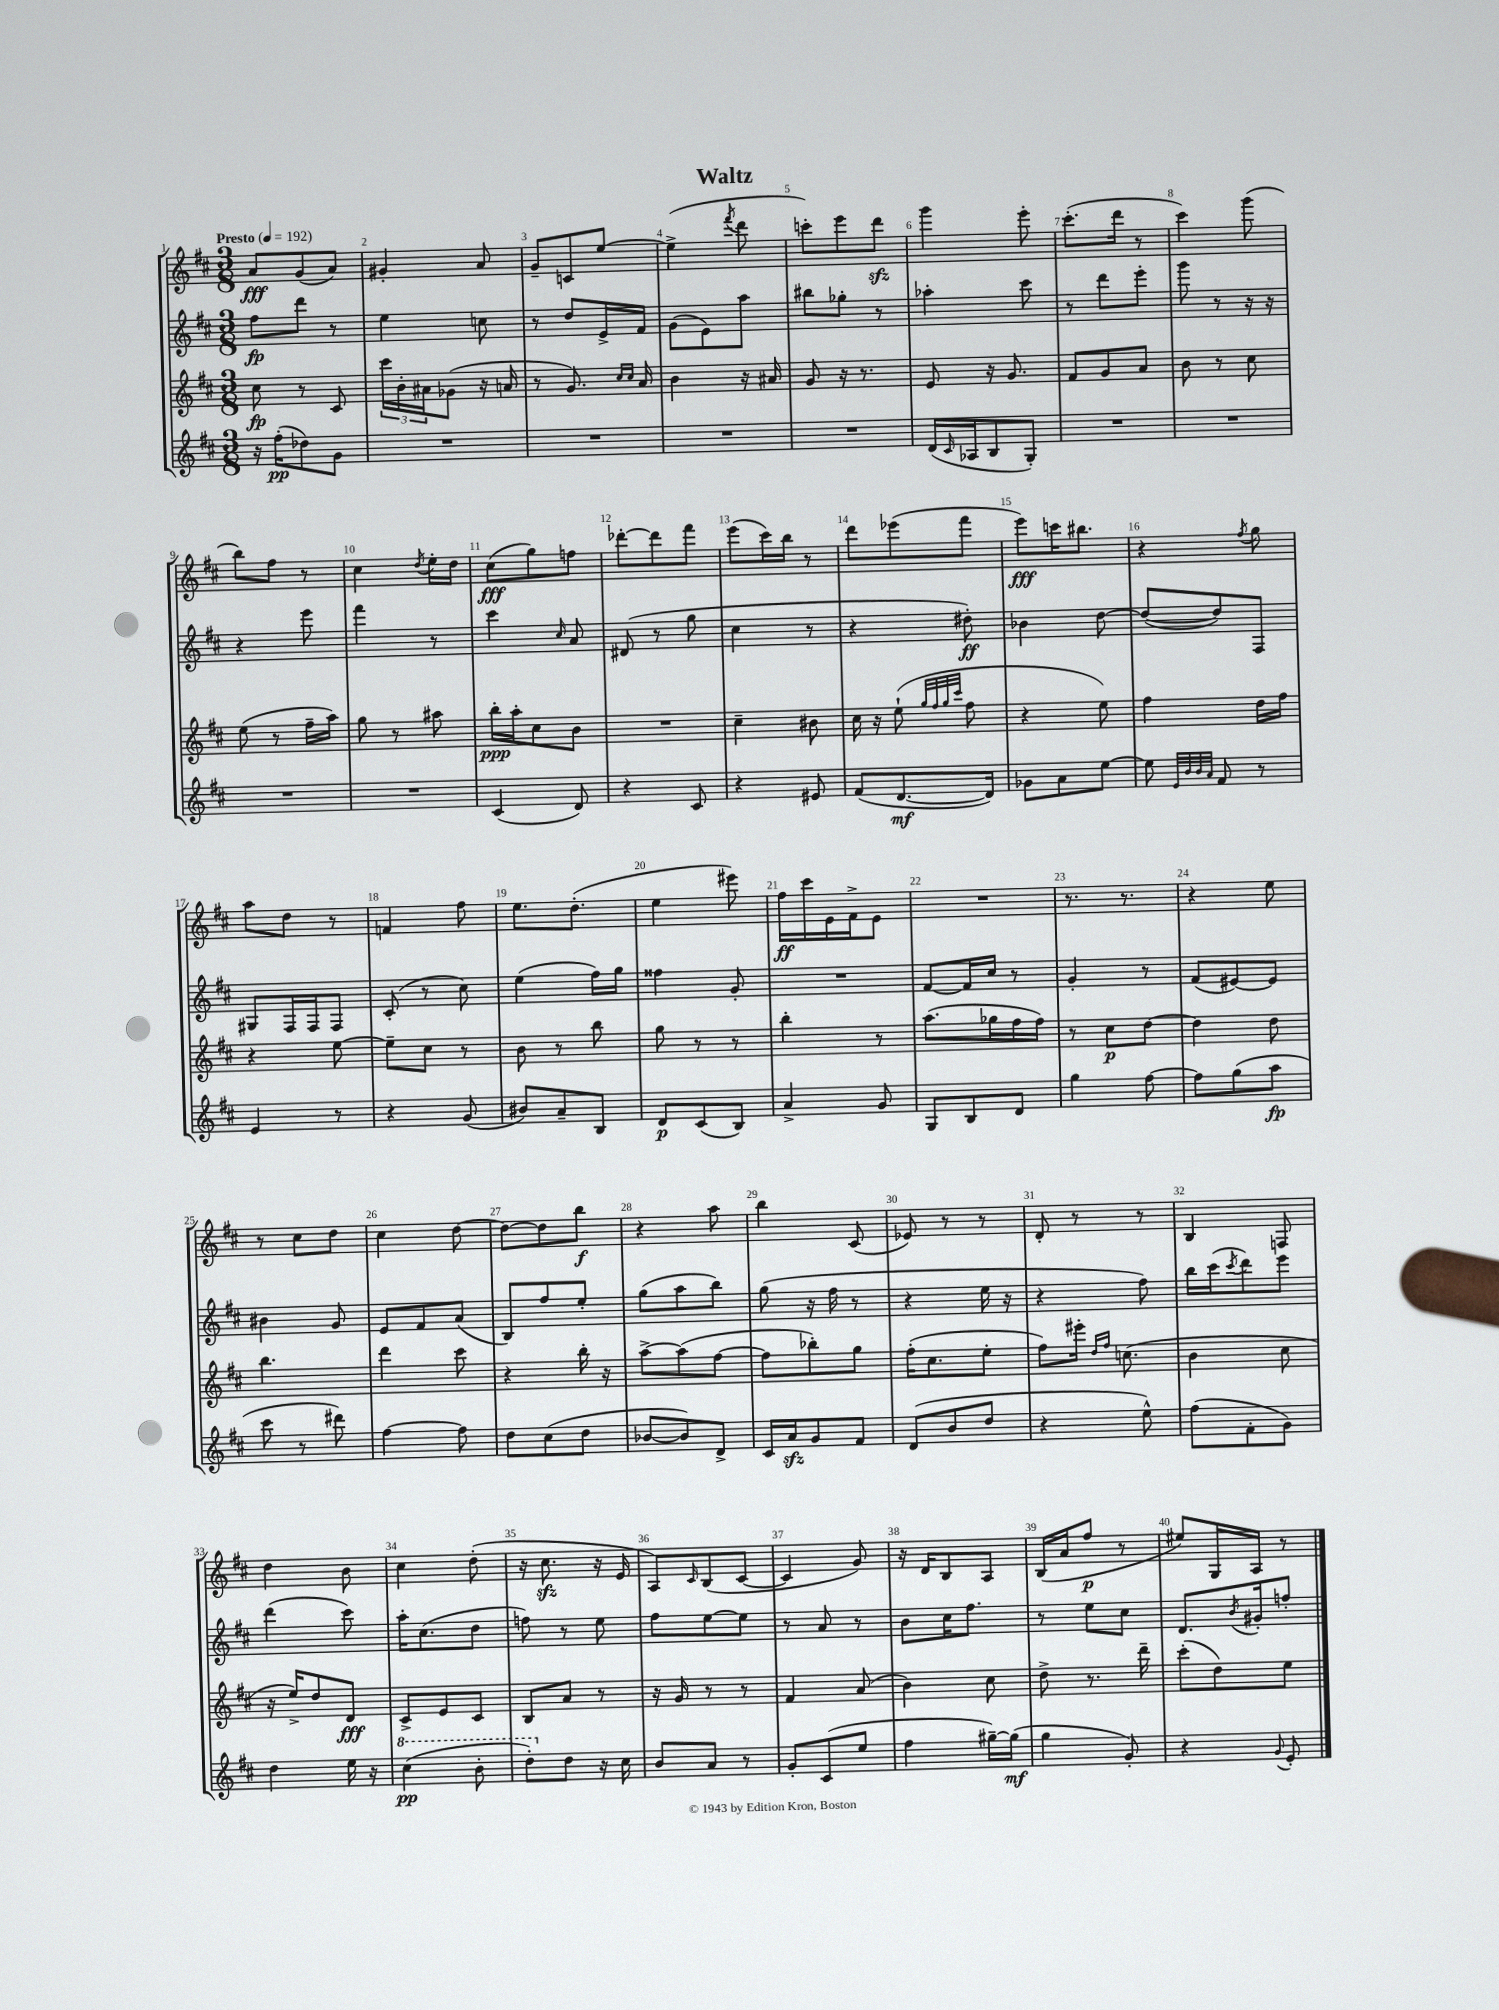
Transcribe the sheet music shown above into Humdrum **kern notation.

**kern	**kern	**kern	**kern
*staff4	*staff3	*staff2	*staff1
*clefG2	*clefG2	*clefG2	*clefG2
*k[f#c#]	*k[f#c#]	*k[f#c#]	*k[f#c#]
*M3/8	*M3/8	*M3/8	*M3/8
*MM192	*MM192	*MM192	*MM192
16r	8cc#\	8ff#\L	8a/L
(16ff#'\LK	.	.	.
8dd-\)	8r	8ddd\J	(8g/
8g\J	8c#/	8r	8a/J)
=	=	=	=
4.r	24ccc#\LL	4ee\	4g#'/
.	24b'\	.	.
.	24a#\J	.	.
.	(8g-\J	.	.
.	16r	8cc\	8a/
.	16a/	.	.
=	=	=	=
4.r	8r	8r	8g~/L
.	8.g/)	8dd/L	8c/
.	.	16e^/L	[8ee/J
.	16qqcc#/LL	.	.
.	16qqcc#/JJ	.	.
.	16a/	16f#/JJ	.
=	=	=	=
4.r	4b\	(8g\L	(4ee^\]
.	.	8e\)	.
.	.	.	8qfff#/
.	16r	8aa\J	8ddd\
.	16a#/	.	.
=	=	=	=
4.r	8g/	8bb#\L	8ccc'\L)
.	16r	8gg-'\J	8eee\
.	8.r	.	.
.	.	8r	8ddd\J
=	=	=	=
(16d/LL	8e/	4aa-'\	4ggg\
16qqc#/	.	.	.
16A-/J	.	.	.
8B/	16r	.	.
.	8.g/	.	.
8G'/J)	.	8ccc#\	8eee'\
=	=	=	=
4.r	8f#/L	8r	(8.ccc#'\L
.	8g/	8ddd\L	.
.	.	.	16ddd\Jk
.	8a/J	8eee'\J	8r
=	=	=	=
4.r	8b\	8ggg\	4ccc#\)
.	8r	8r	.
.	8cc#\	16r	(8ggg\
.	.	16r	.
=	=	=	=
4.r	(8ee\	4r	8bb\L)
.	8r	.	8ff#\J
.	16ff#~\LL	8eee\	8r
.	16aa\JJ)	.	.
=	=	=	=
4.r	8gg\	4fff#\	4cc#\
.	8r	.	.
.	.	.	8qdd/
.	8aa#\	8r	16ee'\LL
.	.	.	16dd\JJ
=	=	=	=
(4c#/	16bb'\LL	4ccc#\	(8cc#\L
.	16aa'\J	.	.
.	8cc#\	.	8gg\)
.	.	16qqcc#/	.
8d/)	8b\J	8a/	8ff\J
=	=	=	=
4r	4.r	(8d#/	[8ddd-'\L
.	.	8r	8ddd-\]
8c#/	.	8gg\	8fff#\J
=	=	=	=
4r	4cc#~\	4cc#\	(8eee\L
.	.	.	16ccc#\L)
.	.	.	16bb\JJ
8e#/	8b#\	8r	8r
=	=	=	=
(8f#/L	16cc#\	4r	8ddd\L
.	16r	.	.
[8.d/	(8ee`\	.	(8eee-\
.	32qqgg/LLL	.	.
.	32qqff#/	.	.
.	32qqgg/	.	.
.	32qqccc#/JJJ	.	.
.	8ff#\	8dd#'\)	8fff#\J
16d/]Jk)	.	.	.
=	=	=	=
8g-\L	4r	4b-\	8eee\L)
8a\	.	.	16ccc\K
.	.	.	8.bb#\J
[8ee\J	8ee\)	[8dd\	.
=	=	=	=
8ee\]	4ff#\	(8dd/_L	4r
32qqe/LLL	.	.	.
32qqb/	.	.	.
32qqb/	.	.	.
32qqa/JJJ	.	.	.
8f#/	.	8dd/])	.
.	.	.	8qff#/
8r	16dd\LL	8F#/J	8gg\
.	16ff#\JJ	.	.
=	=	=	=
4e/	4r	8G#/L	8aa\L
.	.	16F#/L	8dd\J
.	.	16F#/J	.
8r	[8ee\	8F#/J	8r
=	=	=	=
4r	8ee~\]L	(8c#'/	4f/
.	8cc#\J	8r	.
(8g/	8r	8cc#\)	8ff#\
=	=	=	=
8b#/L)	8b\	(4ee\	8.ee\L
8a~/	8r	.	.
.	.	.	(8.dd'\J
8B/J	8bb\	16ff#\LL)	.
.	.	16gg\JJ	.
=	=	=	=
8d/L	8gg\	4ff##\	4ee\
(8c#/	8r	.	.
8B/J)	8r	8g'/	8eee#\)
=	=	=	=
4a^/	4bb'\	4.r	16ff#\LL
.	.	.	16ccc#\
.	.	.	16e\
.	.	.	16f#^\J
8g/	8r	.	8e\J
=	=	=	=
8G/L	(8.aa\L	[8f#/L	4.r
8B/	.	16f#/]L	.
.	16gg-\L	16cc#/JJ	.
8d/J	16ff#\	8r	.
.	16ff#\JJ)	.	.
=	=	=	=
4gg\	8r	4g'/	8.r
.	8cc#\L	.	.
.	.	.	8.r
[8ff#\	[8dd\J	8r	.
=	=	=	=
8ff#\]L	4dd\]	(8f#/L	4r
(8gg\	.	[8e#/)	.
8aa\J	8dd\	8e#/]J	8ee\
=	=	=	=
8ccc#\	4.bb\	4b#\	8r
8r	.	.	8cc#\L
8ddd#\)	.	8g/	8dd\J
=	=	=	=
[4ff#\	4ddd\	8e/L	4cc#\
.	.	8f#/	.
8ff#\]	8ccc#\	(8a/J	[8dd\
=	=	=	=
8dd\L	4r	8B/L)	8dd\_L
(8cc#\	.	8ff#/	8dd\]
8dd\J	16bb'\	8ee'/J	8bb\J
.	16r	.	.
=	=	=	=
[8b-/L	[8aa^\L	(8gg\L	4r
8b-/])	(8aa\]	8aa\	.
8d^/J	[8ff#\J	8bb\J)	8aa\
=	=	=	=
16c#/LL	8ff#\]L	(8gg\	4bb\
16a/J	.	.	.
8g/	8bb-'\)	16r	.
.	.	16ff#\	.
8f#/J	8gg\J	8r	(8c#/
=	=	=	=
(8d/L	(16ff#'\LK	4r	8e-/)
.	8.cc#\	.	.
8b/	.	.	8r
8dd/J	8ee'\J	16ee\	8r
.	.	16r	.
=	=	=	=
4r	8ff#\L)	4r	8d'/
.	16eee#'\Jk	.	8r
.	16qqdd/LL	.	.
.	16qqff#/JJ	.	.
.	(8.cc\	.	.
8ee^^\)	.	8ff#\)	8r
=	=	=	=
(8ff#\L	4b\	16bb\LL	4B/
.	.	(16ccc#\J	.
.	.	8qccc#/	.
8f#'\	.	8ddd\)	.
8g\J)	8cc#\	8eee\J	8F/
=	=	=	=
4dd\	16r	(4ddd\	4dd\
.	16ee^/LK)	.	.
.	8dd/	.	.
16ee\	8d/J	8ccc#\)	8b\
16r	.	.	.
=	=	=	=
(4ccc#\	8c#^/L	16aa'\LK	4cc#\
.	.	(8.cc#\	.
.	8e/	.	.
8bb'\	8c#/J	8dd\J	(8dd'\
=	=	=	=
8ddd'\L)	8B/L	8ff\)	16r
.	.	.	8.cc#\
8dd\J	8a/J	8r	.
16r	8r	8ee\	16r
16cc#\	.	.	16e/
=	=	=	=
8b/L	16r	8ff#\L	8A/L)
.	16g/	.	.
.	.	.	16qqc#/
8a/J	8r	[8ee\	(8B/
8r	8r	8ee\]J	[8c#/J
=	=	=	=
8g'/L	4f#/	8r	4c#/]
(8c#/	.	8a/	.
8ee/J	(8a/	8r	8g/)
=	=	=	=
4ff#\	4b\)	8b\L	16r
.	.	.	16d/LK
.	.	16cc#\K	8B/
.	.	8.ff#\J	.
[16gg#~\LL)	8cc#\	.	8A/J
(16gg#\]JJ	.	.	.
=	=	=	=
4gg\	8dd^\	8r	(16B/LL
.	.	.	16a/J
.	8.r	8ee\L	8ff#/J
8g'/)	.	8cc#\J	8r
.	16ddd~\	.	.
=	=	=	=
4r	(8ccc#'\L	8.d/L	8ee#/L)
.	8dd\)	.	16G/L
.	.	8qb/	.
.	.	16g#'/k	16A/JJ
8qqg/	.	.	.
8e'/	8ee\J	8ff'/J	8r
==	==	==	==
*-	*-	*-	*-
